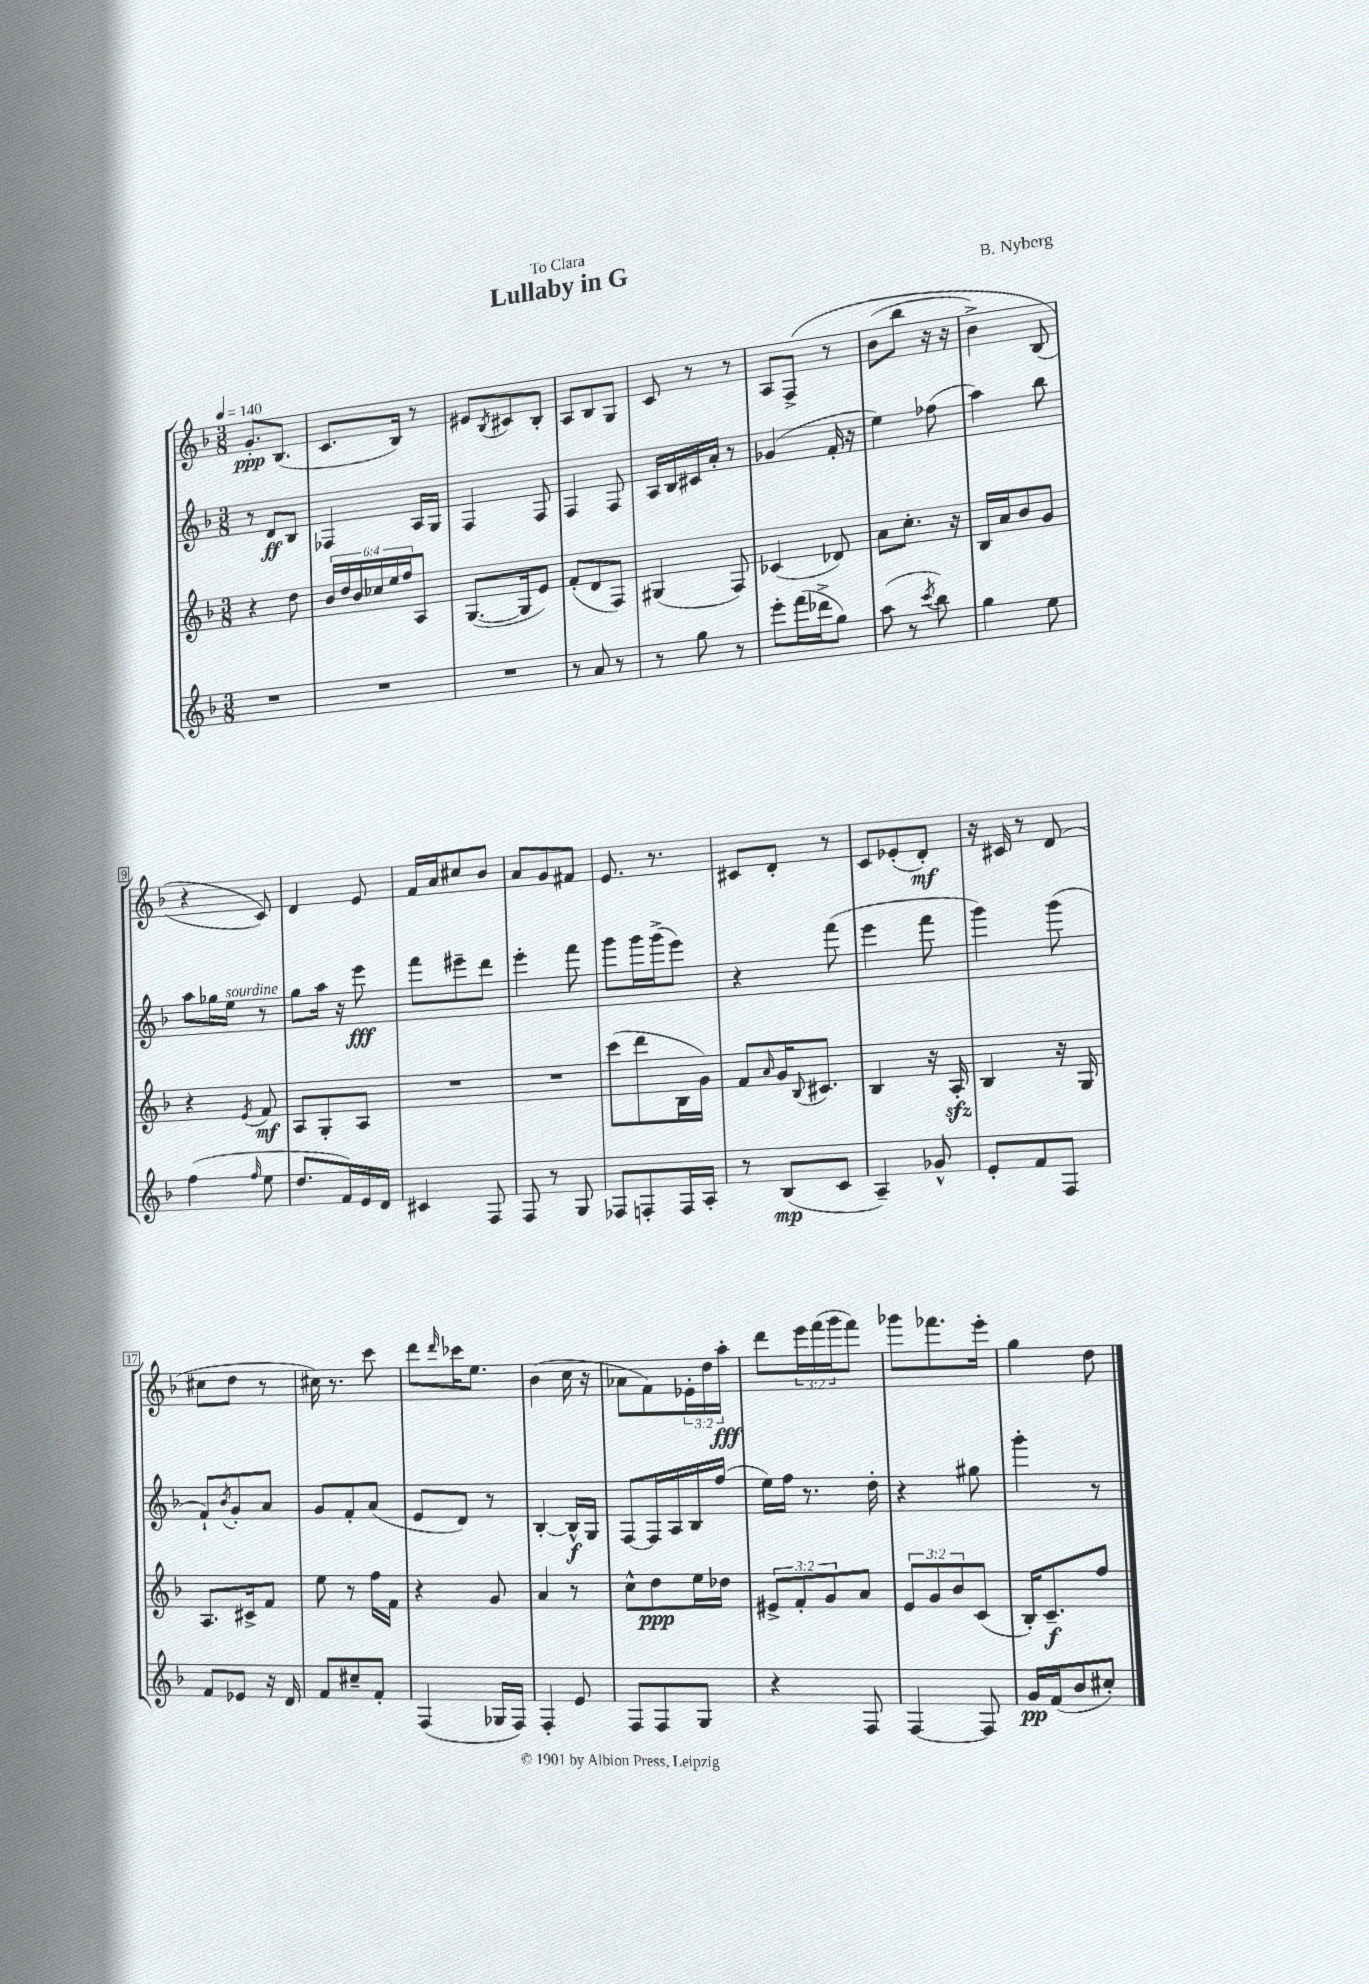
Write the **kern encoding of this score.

**kern	**kern	**kern	**kern
*staff4	*staff3	*staff2	*staff1
*clefG2	*clefG2	*clefG2	*clefG2
*k[b-]	*k[b-]	*k[b-]	*k[b-]
*M3/8	*M3/8	*M3/8	*M3/8
*MM140	*MM140	*MM140	*MM140
4.r	4r	8r	8.g'/L
.	.	8d/L	.
.	.	.	(8.B-/J
.	8dd\	8B-/J	.
=	=	=	=
4.r	24b-/LL	4F-/	8.c/L
.	24dd/	.	.
.	24b-/	.	.
.	24cc-/	.	.
.	24ee/	.	.
.	.	.	16B-/Jk)
.	24ff/J	.	.
.	8A/J	16A/LL	8r
.	.	16G/JJ	.
=	=	=	=
4.r	([8.G/L	4F/	8e#/L
.	.	.	8qB-/
.	.	.	8c#/
.	16G/]k	.	.
.	8e/J)	8F/	8B-'/J
=	=	=	=
8r	(8f'/L	4F/	8A/L
8a/	8d/	.	8B-/
8r	8F/J)	8F/	8G/J
=	=	=	=
8r	(4G#/	16A/LL	8c/
.	.	16B-/	.
8gg\	.	16c#/	8r
.	.	16a'/JJ	.
8r	8F/)	8r	8r
=	=	=	=
8eee'\L	(4c-/	(4g-/	8A/L
(16fff\L	.	.	&(8F^/J
16ddd-^\J	.	.	.
8gg\J)	8d-/)	16f'/	8r
.	.	16r	.
=	=	=	=
(8aa\	8a\L	4ee\)	(8b-\L
8r	8.cc'\J	.	8bb-\J
8qccc/	.	.	.
8bb-\)	.	(8ff-\	16r
.	16r	.	16r
=	=	=	=
4gg\	16B-/LL	4aa\)	4b-^\)
.	16a/J	.	.
.	8b-/	.	.
8ee\	8g/J	8bb-\	(8B-/
=	=	=	=
(4ff\	4r	8aa\L	4r
.	.	16gg-\L	.
.	.	16ee\JJ	.
16qqff/	8qe/	.	.
8ee\	8f/	8r	8c/)&)
=	=	=	=
8.dd/L	8A/L	8gg\L	4d/
.	8G'/	16aa\Jk	.
16f/L)	.	16r	.
16e/	8A/J	8eee\	8e/
16d/JJ	.	.	.
=	=	=	=
4c#/	4.r	8fff\L	16f/LL
.	.	.	16a/J
.	.	8eee#~\	8cc#/
8F/	.	8ddd\J	8b-/J
=	=	=	=
8F/	4.r	4eee'\	8a/L
8r	.	.	8g/
8G/	.	8fff\	8f#/J
=	=	=	=
8F-/L	(8ccc\L	8ggg\L	8.e/
8F'/	8ddd\	16ggg\L	.
.	.	(16ggg^\J	8.r
16F/L	16B-\L	8eee\J)	.
16A'/JJ	16g\JJ)	.	.
=	=	=	=
8r	8f/L	4r	8c#/L
.	16qqa/	.	.
(8B-/L	16g/K	.	8d'/J
.	8qqB-/	.	.
.	8.c#/J	.	.
8c/J	.	(8fff\	8r
=	=	=	=
4A~/)	4B-/	4eee\	8c/L
.	.	.	(8e-'/
8g-^^/	16r	8fff\	8d'/J)
.	16A'/	.	.
=	=	=	=
8e'/L	4B-/	4ggg\)	16r
.	.	.	16c#/
8f/	.	.	8r
8F/J	16r	(8ggg\	(8d/
.	16G/	.	.
=	=	=	=
8f/L	8.A/L	8f`/L)	8cc#\L
.	.	8qb-/	.
8e-/J	.	8g'/	8dd\J
.	16c#^/k	.	.
16r	8f/J	8a/J	8r
16d/	.	.	.
=	=	=	=
8f/L	8ee\	8g/L	16cc#\)
.	.	.	8.r
8cc#~/	8r	8f'/	.
8f'/J	16ff\LL	(8a/J	8ccc\
.	16f\JJ	.	.
=	=	=	=
(4F/	4r	8e/L	8ddd\L
.	.	.	16qqddd/
.	.	8d/J)	16ccc-\K
.	.	.	8.ee\J
16G-/LL	8g/	8r	.
16F/JJ)	.	.	.
=	=	=	=
4F'/	4a/	[4B-'/	(4b-\
8e/	8r	16B-^^/]LL	16cc\
.	.	16G/JJ	16r
=	=	=	=
8F/L	8cc^^\L	[8F/L	8a-\L
8F/	8dd\	16F/]L	8f\)
.	.	16A/	.
8G/J	16ee\L	16B-/	24e-'\L
.	.	.	24dd\
.	16dd-\JJ	(16ff/JJ	.
.	.	.	24aa'\JJ
=	=	=	=
4r	12e#^/L	16ee\LL)	8ddd\L
.	.	16ff\JJ	.
.	12f'/	.	.
.	.	8.r	24eee\L
.	12g/	.	(24fff\
.	.	.	24ggg\J
8F/	8a/J	.	8fff\J)
.	.	16dd'\	.
=	=	=	=
[4F/	12e/L	4r	8ggg-\L
.	12g/	.	.
.	.	.	8.fff-\
.	12b-/	.	.
8F/]	(8c/J	8gg#\	.
.	.	.	16eee'\Jk
=	=	=	=
16g/LL	16B-'/LK)	4ggg'\	4gg\
(16f/J	8.c~/	.	.
8b-/	.	.	.
8cc#'/J)	8ff/J	8r	8dd\
==	==	==	==
*-	*-	*-	*-
